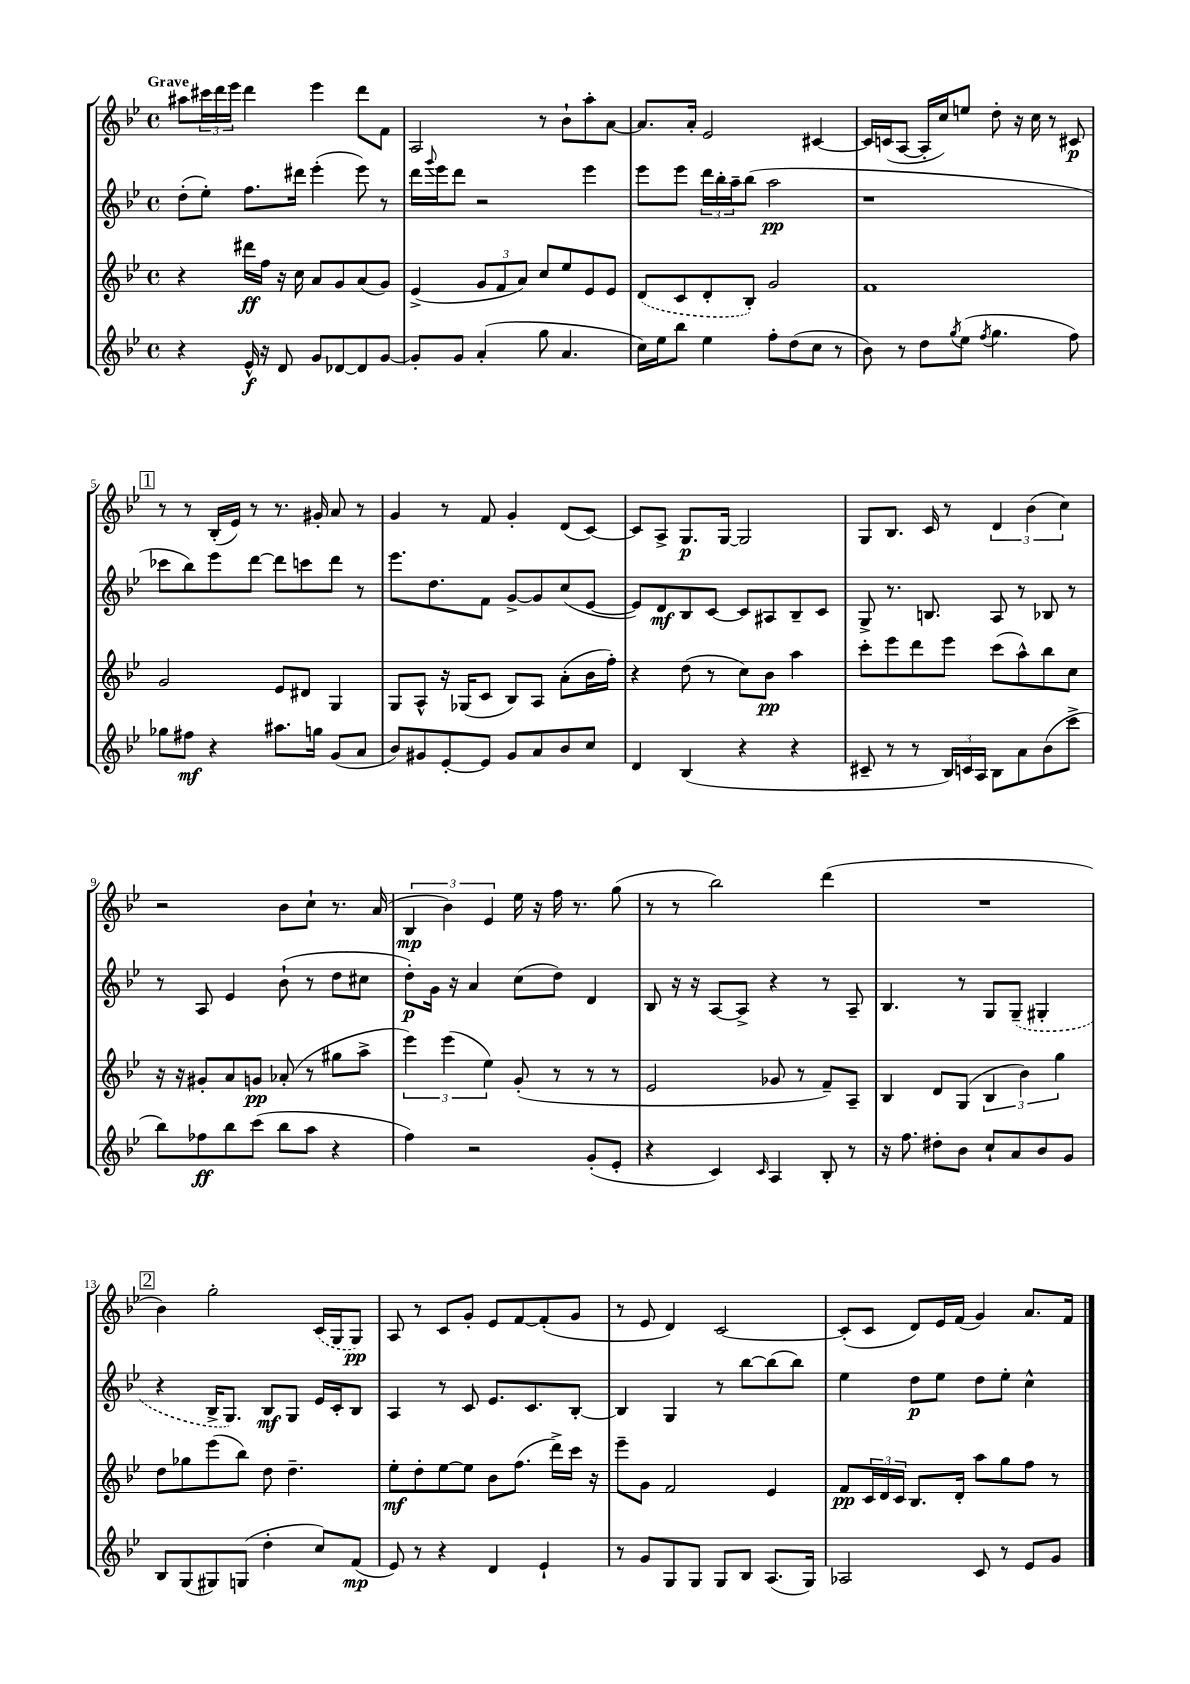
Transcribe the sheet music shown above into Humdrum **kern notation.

**kern	**kern	**kern	**kern
*staff4	*staff3	*staff2	*staff1
*clefG2	*clefG2	*clefG2	*clefG2
*k[b-e-]	*k[b-e-]	*k[b-e-]	*k[b-e-]
*M4/4	*M4/4	*M4/4	*M4/4
*met(c)	*met(c)	*met(c)	*met(c)
4r	4r	(8dd'	8aa#
.	.	8ee-')	24ccc#
.	.	.	24ddd
.	.	.	24eee-
16e-^^	16ddd#	8.ff	4ddd
16r	16ff	.	.
8d	16r	.	.
.	16cc	16ddd#	.
8g	8a	(4eee-'	4eee-
[8d-	8g	.	.
8d-]	(8a	8eee-)	8ddd
[8g	8g)	8r	8f
=	=	=	=
8g']	(4e-^	16ddd	2A
.	.	8qqggg	.
.	.	16eee-	.
8g	.	8ddd	.
(4a'	12g	2r	.
.	12f	.	.
.	12a)	.	.
8gg	8cc	.	8r
4.a	8ee-	.	8b-`
.	8e-	4eee-	8aa'
.	8e-	.	[8a
=	=	=	=
16cc)	(8d	8eee-	8.a]
16ee-	.	.	.
8bb-	8c	8eee-	.
.	.	.	16a'
4ee-	8d'	24ddd	2e-
.	.	24bb-'	.
.	.	24aa~	.
.	8B-')	(8bb-	.
8ff'	2g	2aa	.
(8dd	.	.	.
8cc	.	.	[4c#
8r	.	.	.
=	=	=	=
8b-)	1f	1r	16c#]
.	.	.	(16c
8r	.	.	[8A
8dd	.	.	16A']
.	.	.	16cc)
8qgg	.	.	.
(8ee-	.	.	8ee
8qff	.	.	.
4.gg	.	.	8dd'
.	.	.	16r
.	.	.	16cc
.	.	.	8r
8ff)	.	.	8c#
=	=	=	=
8gg-	2g	8ccc-	8r
8ff#	.	8bb-)	8r
4r	.	8eee-	(16B-'
.	.	.	16e-)
.	.	[8ddd	8r
8.aa#	8e-	8ddd]	8.r
.	8d#	8ccc	.
16gg	.	.	16g#'
(8g	4G	8ddd	8a
8a	.	8r	8r
=	=	=	=
8b-)	8G	8.eee-	4g
8g#	8A^^	.	.
.	.	8.dd	.
[8e-'	16r	.	8r
.	(16G-	.	.
8e-]	8c	8f	8f
8g#	8B-)	[8g^	4g'
8a	8A	8g]	.
8b-	(8a'	(8cc	(8d
8cc	16b-	[8e-	[8c)
.	16ff')	.	.
=	=	=	=
4d	4r	8e-])	8c]
.	.	8d	8A^
(4B-	(8dd	8B-	8.G
.	8r	[8c	.
.	.	.	[16G
4r	8cc)	8c]	2G]
.	8b-	8A#	.
4r	4aa	8B-~	.
.	.	8c	.
=	=	=	=
8c#~	8ccc'	8G^	8G
8r	8eee-	8.r	8.B-
8r	8ddd	.	.
.	.	8.B	16c
24B-)	8eee-	.	8r
24c	.	.	.
24A	.	.	.
8B-	(8ccc	8A	6d
8a	8aa^^)	8r	.
.	.	.	(6b-
(8b-	8bb-	8B-	.
.	.	.	6cc)
8ccc^	8cc	8r	.
=	=	=	=
8bb-)	16r	8r	2r
.	16r	.	.
8ff-	8g#'	8A	.
8bb-	8a	4e-	.
(8ccc	8g	.	.
8bb-	(8a-'	(8b-`	8b-
8aa	8r	8r	8cc`
4r	8gg#	8dd	8.r
.	8aa^	8cc#	.
.	.	.	(16a
=	=	=	=
4ff)	6eee-)	8dd')	6B-
.	.	16g	.
.	(6eee-	.	6b-)
.	.	16r	.
2r	.	4a	.
.	6ee-)	.	6e-
.	(8g'	(8cc	16ee-
.	.	.	16r
.	8r	8dd)	16ff
.	.	.	8.r
(8g'	8r	4d	.
8e-'	8r	.	(8gg
=	=	=	=
4r	2e-	8B-	8r
.	.	16r	8r
.	.	16r	.
4c)	.	[8A	2bb-)
.	.	8A^]	.
16qqc	.	.	.
4A	8g-	4r	.
.	8r	.	.
8B-'	8f~)	8r	(4ddd
8r	8A~	8A~	.
=	=	=	=
16r	4B-	4.B-	1r
8.ff	.	.	.
8dd#'	8d	.	.
8b-	(8G	8r	.
8cc`	6B-	8G	.
8a	.	(8G~	.
.	6b-)	.	.
8b-	.	4G#'	.
.	6gg	.	.
8g	.	.	.
=	=	=	=
8B-	8dd	4r	4b-)
(8G	8gg-	.	.
8G#)	(8eee-	16B-^	2gg'
.	.	8.G)	.
(8G	8bb-)	.	.
4dd'	8dd	8B-	.
.	4.dd~	8G	.
8cc)	.	16e-	(16c
.	.	16c'	16G
(8f	.	8B-	8G)
=	=	=	=
8e-)	8ee-'	4A	8A
8r	8dd'	.	8r
4r	[8ee-	8r	8c
.	8ee-]	8c	8g'
4d	8b-	8.e-	8e-
.	(8.ff	.	[8f
.	.	8.c	.
4e-`	.	.	(8f']
.	16ddd^)	.	.
.	16ccc	[8B-'	8g
.	16r	.	.
=	=	=	=
8r	8eee-~	4B-]	8r
8g	8g	.	8e-
8G	2f	4G	4d)
8G	.	.	.
8G	.	8r	[2c
8B-	.	[8bb-	.
(8.A	4e-	(8bb-]	.
.	.	8bb-)	.
16G)	.	.	.
=	=	=	=
2A-	8f	4ee-	(8c']
.	24c	.	8c
.	24d	.	.
.	24c	.	.
.	8.B-	8dd	8d)
.	.	8ee-	16e-
.	16d'	.	(16f
8c	8aa	8dd	4g)
8r	8gg	8ee-'	.
8e-	8ff	4cc^^	8.a
8g	8r	.	.
.	.	.	16f
==	==	==	==
*-	*-	*-	*-
